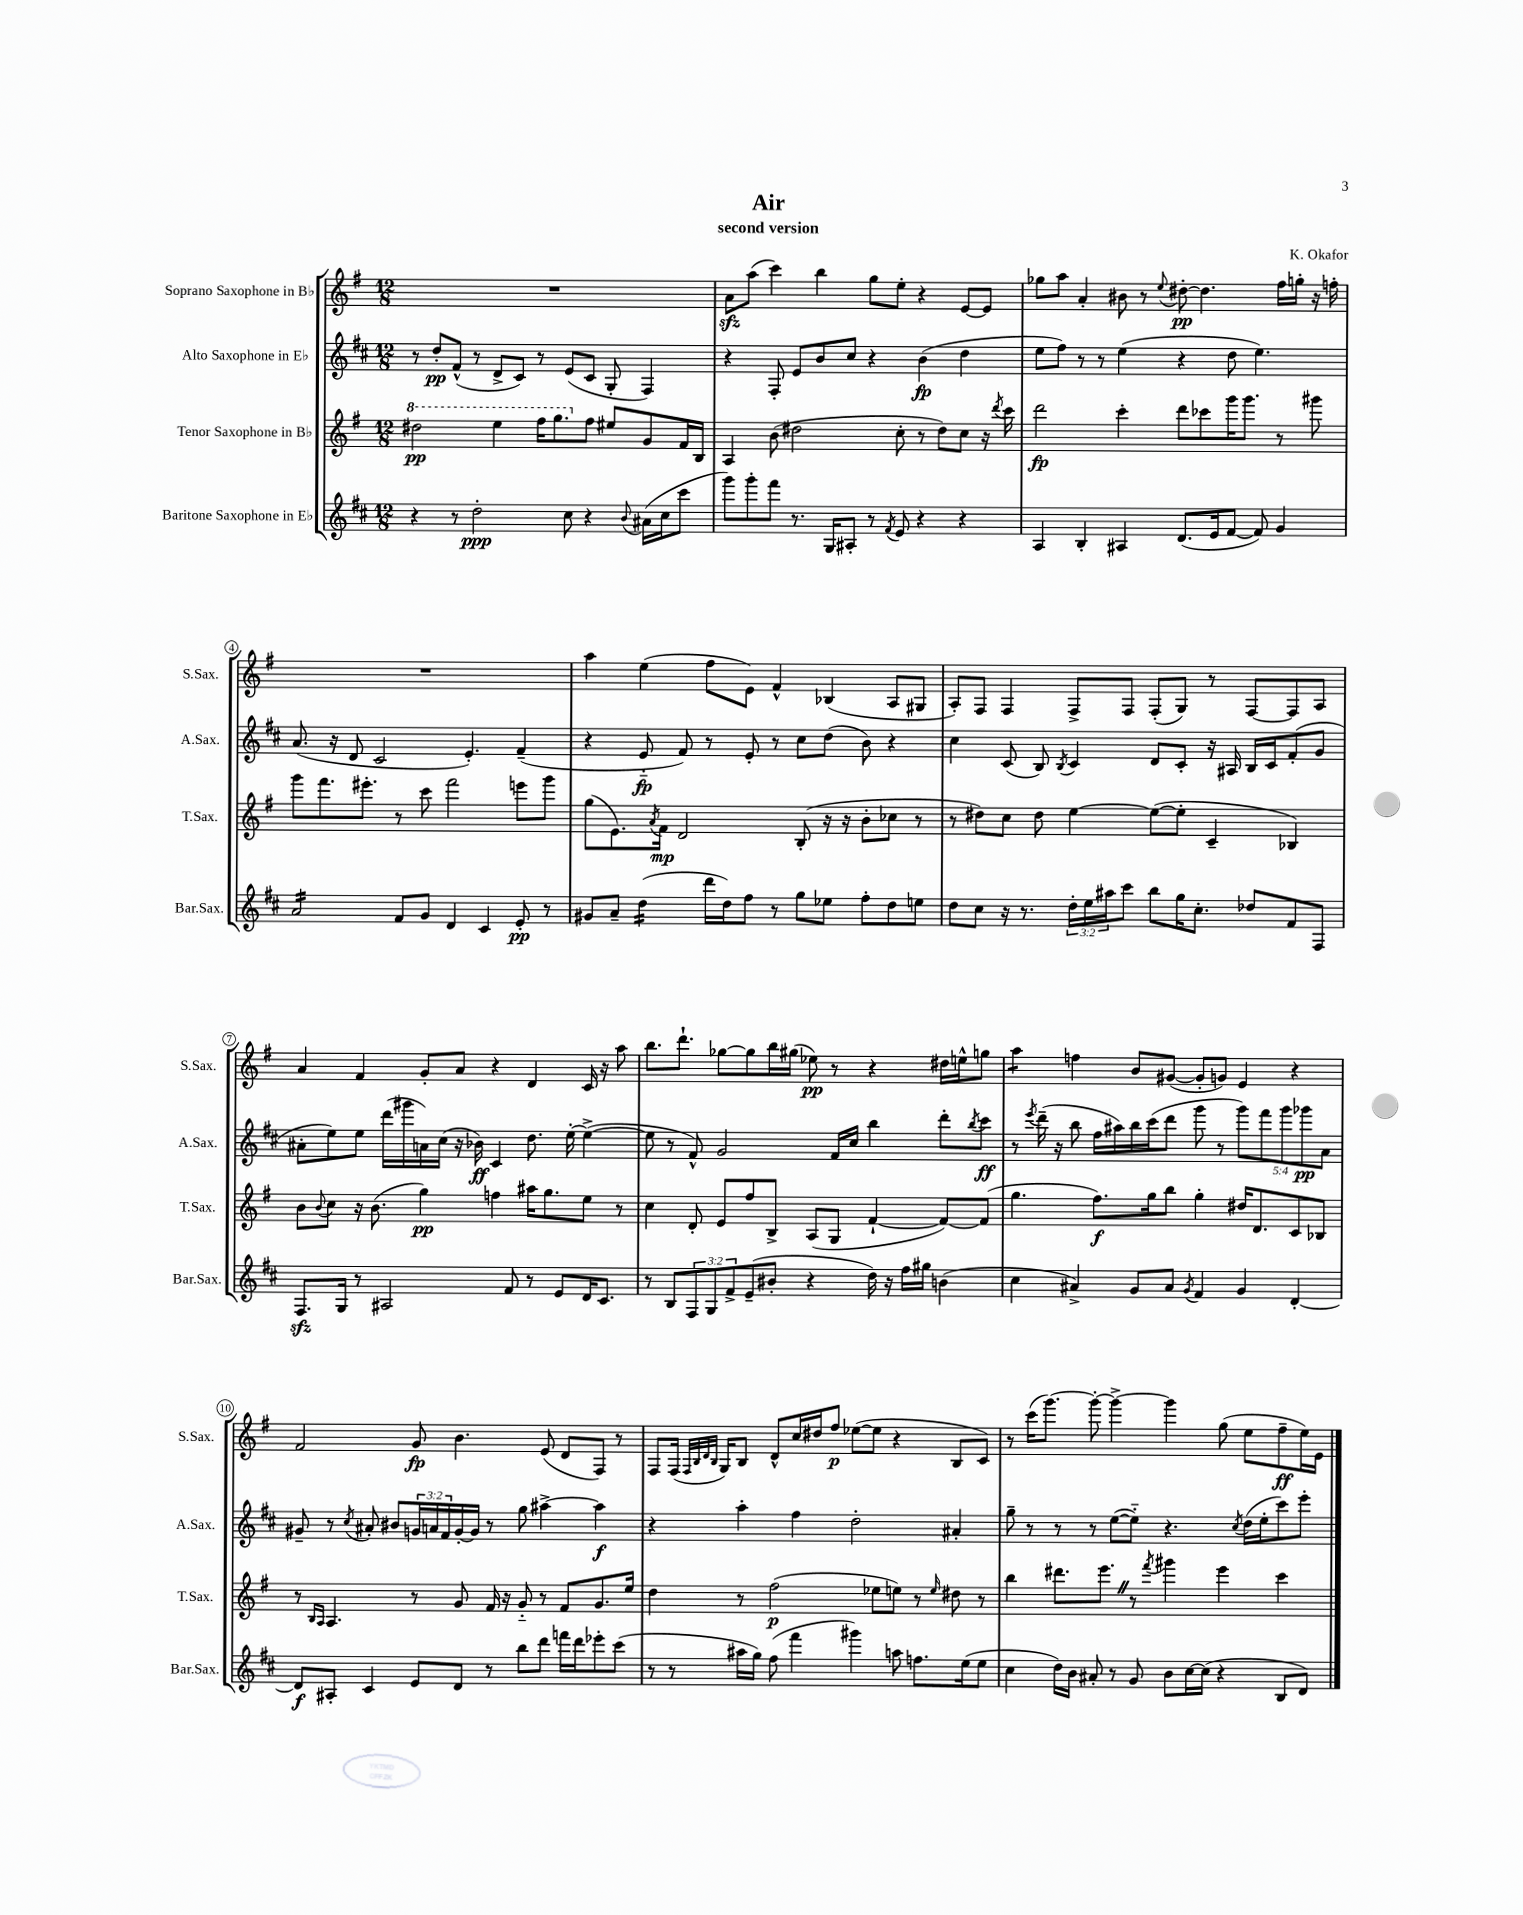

**kern	**kern	**kern	**kern
*staff4	*staff3	*staff2	*staff1
*clefG2	*clefG2	*clefG2	*clefG2
*k[f#c#]	*k[f#]	*k[f#c#]	*k[f#]
*M12/8	*M12/8	*M12/8	*M12/8
4r	2ddd#	8r	1.r
.	.	8dd'	.
8r	.	(8f#^^	.
2dd'	.	8r	.
.	4eee	8d^	.
.	.	8c#)	.
.	16fff#	8r	.
.	8.ggg	.	.
8cc#	.	(8e	.
4r	8ff#	8c#	.
.	8ee#	8G'	.
8qqb	.	.	.
(16a#	8g	4F#)	.
16cc#	.	.	.
8ccc#	16f#	.	.
.	16B	.	.
=	=	=	=
8ggg)	4A	4r	8a
8ggg'	.	.	(8aa
8fff#	(8b	8F#'	4ccc)
8.r	2dd#	8e	.
.	.	8b	4bb
16G	.	.	.
8A#'	.	8cc#	.
8r	.	4r	8gg
8qf#	.	.	.
8e	8cc'	.	8ee'
4r	8r	(4b	4r
.	8dd#)	.	.
4r	8cc	4dd	[8e
.	16r	.	8e]
.	8qddd	.	.
.	16ccc	.	.
=	=	=	=
4A	2ddd	8ee	8gg-
.	.	8ff#)	8aa
4B'	.	8r	4a'
.	.	8r	.
4A#	4ccc'	(4ee	8b#
.	.	.	8r
.	.	.	8qqee
(8.d	8ddd	4r	[8dd#'
.	8ccc-	.	4.dd#]
16e	.	.	.
[8f#	16ggg	8dd	.
.	8.ggg	.	.
8f#])	.	4.ee)	.
4g	8r	.	16ff#
.	.	.	16gg'
.	8ggg#	.	16r
.	.	.	16ff'
=	=	=	=
2a	8ggg	(8.a	1.r
.	8.fff#	.	.
.	.	16r	.
.	.	8d	.
.	8.eee#'	.	.
.	.	2c#	.
8f#	8r	.	.
8g	8ccc	.	.
4d	2fff#	.	.
.	.	4.e')	.
4c#	.	.	.
8e'	8eee	(4f#~	.
8r	8ggg	.	.
=	=	=	=
8g#	(8gg	4r	4aa
8a~	8.e)	.	.
(4dd	.	8e'~	(4ee
.	8qa	.	.
.	16f#	.	.
.	2d	8f#)	.
16ddd	.	8r	8ff#
16dd)	.	.	.
8ff#	.	8e'	8e)
8r	.	8r	4f#^^
8gg	(8B'	8cc#	.
8ee-	16r	(8dd	(4B-
.	16r	.	.
8ff#'	8b'	8b)	.
8dd	8cc-	4r	8A
8ee	8r	.	8G#
=	=	=	=
8dd	8r	4cc#	8A')
8cc#	8dd#)	.	8F#
16r	8cc	(8c#	4F#
8.r	.	.	.
.	8dd#	8B)	.
.	.	8qB	.
24dd'	[4ee	4c#	8F#^
24ee	.	.	.
24aa#	.	.	.
8ccc#	.	.	8F#
8bb	(8ee_	8d	(8F#'
16gg	8ee']	8c#'	8G)
8.cc#'	.	.	.
.	4c~	16r	8r
.	.	16A#	.
8dd-	.	16B	[8F#
.	.	16c#	.
8f#	4B-)	(8f#'	8F#]
8F#	.	8g	8A
=	=	=	=
8.F#	8b	8a#'	4a
.	8qqb	.	.
.	8cc	8ee)	.
16G	.	.	.
8r	16r	8ee	4f#
.	(8.b	.	.
2A#	.	(16ddd	.
.	.	16ggg#	.
.	4gg)	16a)	8g'
.	.	(16cc#	.
.	.	16r	8a
.	.	16b-)	.
.	4ff	4c#	4r
8f#	.	.	.
8r	16aa#	8.dd	4d
.	8.gg	.	.
8e	.	.	.
.	.	[16ee'	.
16d	8ee	(4ee^_	16c
8.c#	.	.	16r
.	8r	.	8aa
=	=	=	=
8r	4cc	8ee]	8.bb
8B	.	8r	.
.	.	.	8.ddd`
12F#	8d'	8f#^^)	.
12G	.	.	.
.	8e	2g	[8gg-
12f#^	.	.	.
(8e~	8ff#	.	8gg-]
8b#'	8B^	.	16bb
.	.	.	(16gg#
4r	(8A	.	8ee-)
.	8G	16f#	8r
.	.	16cc#	.
16dd)	[4f#`	4bb	4r
16r	.	.	.
16ff#	.	.	.
16gg#	.	.	.
(4b	8f#_)	8ddd'	16dd#
.	.	.	16ee^^
.	.	8qbb	.
.	(8f#]	8ccc#	8gg
=	=	=	=
4cc#	4.gg	8r	4aa
.	.	8qeee	.
.	.	(16ddd~	.
.	.	16r	.
4a#^)	.	8bb	4ff
.	8.ff#)	16ff#	.
.	.	16aa#)	.
8g	.	16bb	8b
.	16gg	(16ccc#	.
8a#	8bb	8ddd	([8g#
8qg	.	.	.
4f#	4gg'	8ggg	8g#']
.	.	8r	8g)
4g	16dd#	10ggg)	4e
.	8.d	.	.
.	.	10fff#	.
.	.	10ggg	.
[4d'	8c	.	4r
.	.	10ggg-	.
.	8B-	.	.
.	.	10a	.
=	=	=	=
8d]	8r	8g#~	2f#
.	16qqB	.	.
.	16qqA	.	.
8A#'	4.A	8r	.
.	.	8qcc#	.
4c#	.	8a#'	.
.	.	8b#	.
8e	8r	24g	8g
.	.	24a	.
.	.	24f#	.
8d	8g	[16g'	4.b
.	.	16g]	.
8r	16f#	8r	.
.	16r	.	.
8bb	8g'~	8gg	.
8ddd	8r	[4aa#^	(8e
16fff	8f#	.	8d
16ddd	.	.	.
8eee-'	8.g	4aa#]	8F#)
(8ccc#	.	.	8r
.	16ee	.	.
=	=	=	=
8r	4dd	4r	8F#
8r	.	.	(16F#
.	.	.	32qqF#
.	.	.	32qqB
.	.	.	32qqd
.	.	.	32qqB
.	.	.	16G)
16aa#	8r	4aa'	8B
16gg)	.	.	.
(8ff#	(2ff#	.	8d^^
4fff#	.	4ff#	16cc
.	.	.	16dd#
.	.	.	8ff#
4ggg#)	.	2dd'	([8ee-
.	8ee-	.	8ee-]
8aa	8ee)	.	4r
8.ff	8r	.	.
.	16qqee	.	.
.	8dd#	4a#'	8B
(16ee	.	.	.
8ee	8r	.	8c)
=	=	=	=
4cc#	4bb	8gg~	8r
.	.	8r	(16ccc
.	.	.	[8.ggg)
16dd)	8.ddd#	8r	.
16b	.	.	.
8a#'	.	8r	8ggg'_
.	8.eee	.	.
8r	.	([8ee	4ggg^_
8g	8r	8ee'~])	.
.	8qfff#	.	.
8b	4ggg#	4.r	4ggg]
[16cc#	.	.	.
(16cc#]	.	.	.
4r	4eee	.	(8gg
.	.	8qcc#	.
.	.	(16dd	8ee
.	.	16ee'	.
8B	4ccc	8ccc#)	8ff#~
8d)	.	8eee'	16ee)
.	.	.	16e
==	==	==	==
*-	*-	*-	*-
